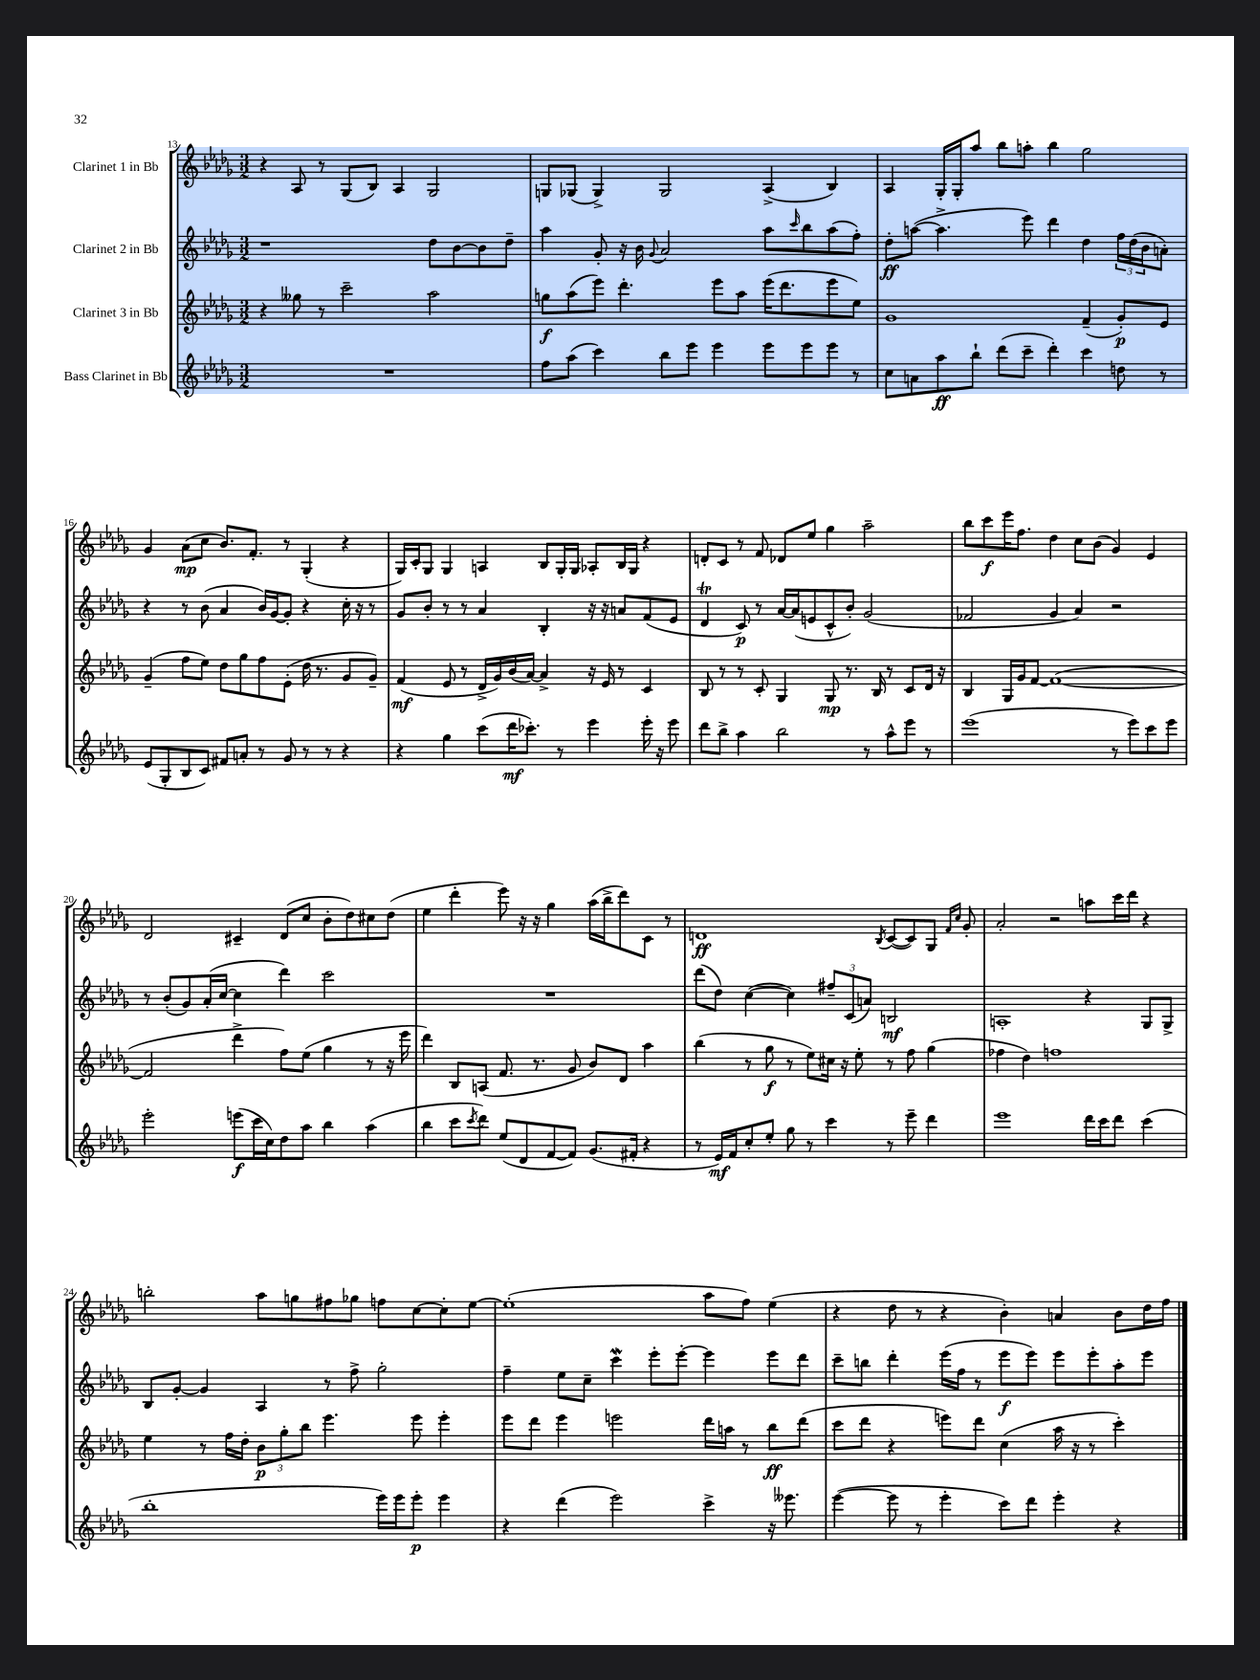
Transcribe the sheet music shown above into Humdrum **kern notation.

**kern	**kern	**kern	**kern
*staff4	*staff3	*staff2	*staff1
*clefG2	*clefG2	*clefG2	*clefG2
*k[b-e-a-d-g-]	*k[b-e-a-d-g-]	*k[b-e-a-d-g-]	*k[b-e-a-d-g-]
*M3/2	*M3/2	*M3/2	*M3/2
1.r	4r	1r	4r
.	8gg--	.	8A-
.	8r	.	8r
.	2ccc~	.	(8G-
.	.	.	8B-)
.	.	.	4A-
.	2aa-	8dd-	2G-
.	.	[8b-	.
.	.	8b-]	.
.	.	8dd-~	.
=	=	=	=
8ff	8gg	4aa-	8G
(8aa-	(8aa-	.	(8G-
4ccc)	8eee-)	8g-'	4G-^)
.	4.ddd-'	16r	.
.	.	16b-	.
.	.	8qqg-	.
8bb-	.	2a-	2G-
8eee-	.	.	.
4eee-	8eee-	.	.
.	8aa-	.	.
8eee-	(16eee-	8aa-	(4A-^
.	8.ddd-	.	.
.	.	16qqccc	.
8eee-	.	8bb-	.
8eee-	8eee-	(8aa-	4B-)
8r	8ee-)	8ff')	.
=	=	=	=
8cc	1g-	8dd-'	4A-
8a	.	([8aa	.
8aa-	.	4.aa^]	16G-'
.	.	.	16G-'
8bb-`	.	.	8aa-
(8ddd-	.	.	8bb-
8ccc~	.	8eee-)	8aa'
4ddd-')	.	4ddd-	4bb-
4ccc	(4f~	4dd-	2gg-
8dd	8g-')	24ff	.
.	.	(24dd-	.
.	.	24b-	.
8r	8e-	8a')	.
=	=	=	=
(8e-	(4g-~	4r	4g-
8G-'	.	.	.
8B-	8ff	8r	(8a-
8c)	8ee-)	(8b-	8cc
8f#	8dd-	4a-	8.b-)
8a'	8gg-	.	.
.	.	.	8.f'
8r	8ff	16b-)	.
.	.	[16g-	.
8g-	(8e-'	8g-']	8r
8r	16dd-	4r	(4G-'
.	8.r	.	.
8r	.	.	.
4r	8g-	16cc'	4r
.	.	16r	.
.	8g-~)	8r	.
=	=	=	=
4r	(4f	8g-	16G-)
.	.	.	16c'
.	.	8b-'	8G-
4gg-	8e-	8r	4G-
.	8r	8r	.
(8ccc	16d-^	4a-	4A
.	16g-)	.	.
16ddd-	(16b-	.	.
8.ccc-')	[16a-)	.	.
.	4a-^]	4B-'	8B-
8r	.	.	16G-'
.	.	.	16G-
4eee-	16r	16r	8A-'
.	16e-	16r	.
.	8r	8a	16B-
.	.	.	16G-
16eee-'	4c	(8f	4r
16r	.	.	.
8eee-	.	8e-	.
=	=	=	=
8ddd-	8B-	4d-	8d'
8bb-^	8r	.	8c
4aa-	8r	8c)	8r
.	8c'	8r	8f
2bb-	4G-	[16a-	8d-
.	.	(16a-]	.
.	.	8e	8ee-
.	8G-	8c^^	4gg-
.	8.r	8b-')	.
8r	.	(2g-	2aa-~
.	16B-	.	.
8aa-^^	8r	.	.
8eee-	8c	.	.
8r	16d-	.	.
.	16r	.	.
=	=	=	=
(1eee-	4B-	2f-	8bb-
.	.	.	8ccc
.	16G-	.	16eee-
.	16g-	.	8.ff
.	[8f	.	.
.	(1f_	4g-	4dd-
.	.	4a-)	8cc
.	.	.	(8b-
8r	.	2r	4g-)
8eee-)	.	.	.
8ccc	.	.	4e-
8eee-	.	.	.
=	=	=	=
2eee-'	2f]	8r	2d-
.	.	(8b-'	.
.	.	8g-)	.
.	.	(16a-'	.
.	.	[16cc	.
(8eee	4ddd-^	4cc]	4c#~
16ccc	.	.	.
16cc)	.	.	.
8dd-	8ff)	4ddd-)	(8d-
8aa-	(8ee-	.	8cc
4bb-	4gg-	2ccc	8b-'
.	.	.	8dd-)
(4aa-	8r	.	8cc#
.	16r	.	(8dd-
.	16eee-	.	.
=	=	=	=
4bb-	4ddd-)	1.r	4ee-
8ccc	8B-	.	4ddd-'
8qccc	.	.	.
8ddd-)	(8A	.	.
(8ee-	8.f	.	8eee-)
8d-	.	.	16r
.	8.r	.	16r
[8f	.	.	4gg-
8f])	8g-	.	.
(8.g-	8b-)	.	(16aa-
.	.	.	16bb-^
.	8d-	.	8ddd-)
16f#'	.	.	.
4r	4aa-	.	8c
.	.	.	8r
=	=	=	=
8r	(4bb-	(8ddd-	1d
16e-)	.	8dd-)	.
16f	.	.	.
8cc'	8r	([4cc	.
8ee-'	8gg-	.	.
8gg-	8r	4cc])	.
8r	8ee-)	.	.
4ccc	16cc#	12ff#~	.
.	16r	.	.
.	.	(12c	.
.	8ee-'	.	.
.	.	12a)	.
.	.	.	8qB-
8r	8r	2B	([8c
8eee-~	8ff	.	8c])
4ddd-	(4gg-	.	8G-
.	.	.	16qqf
.	.	.	16qqcc
.	.	.	8g-'
=	=	=	=
1eee-	4ff-	1A'	2a-'
.	4dd-)	.	.
.	1ff	.	2r
16ddd-	.	4r	8aa
16ccc	.	.	.
8ddd-	.	.	16ccc
.	.	.	16ddd-
(4ccc	.	8G-	4r
.	.	8G-^	.
=	=	=	=
1bb-'	4ee-	8B-	2bb'
.	.	[8g-'	.
.	8r	4g-]	.
.	16ff	.	.
.	16dd-'	.	.
.	12b-	4A-	8aa-
.	12gg-'	.	.
.	.	.	8gg
.	12bb-	.	.
.	4.eee-	8r	8ff#
.	.	8ff^	8gg-
16eee-)	.	2gg-'	8ff
16eee-	.	.	.
8eee-'	8eee-	.	[8cc
4eee-	4eee-'	.	8cc']
.	.	.	[8ee-
=	=	=	=
4r	8eee-	4ff~	(1ee-']
.	8ddd-	.	.
(4ddd-	4eee-	8ee-	.
.	.	8cc~	.
2eee-)	2eee	4ccc	.
.	.	8eee-'	.
.	.	[8eee-'	.
4ccc^	16ddd-	4eee-]	8aa-
.	16aa	.	.
.	8r	.	8ff)
16r	8bb-	8eee-	(4ee-
8.eee--	.	.	.
.	(8ddd-	8ddd-	.
=	=	=	=
([4eee-	8ccc	8ccc~	4r
.	8ddd-	8bb	.
8eee-]	4r	4ddd-'	8dd-
8r	.	.	8r
4eee-'	8eee)	(16eee-	4r
.	.	16ff	.
.	8ddd-	8r	.
8ccc)	(4cc	8eee-	4b-')
8ddd-	.	8eee-)	.
4eee-'	16aa-	8eee-	4a
.	16r	.	.
.	8r	8eee-'	.
4r	4ccc')	8aa-'	8b-
.	.	8eee-	16dd-
.	.	.	16ff
==	==	==	==
*-	*-	*-	*-
